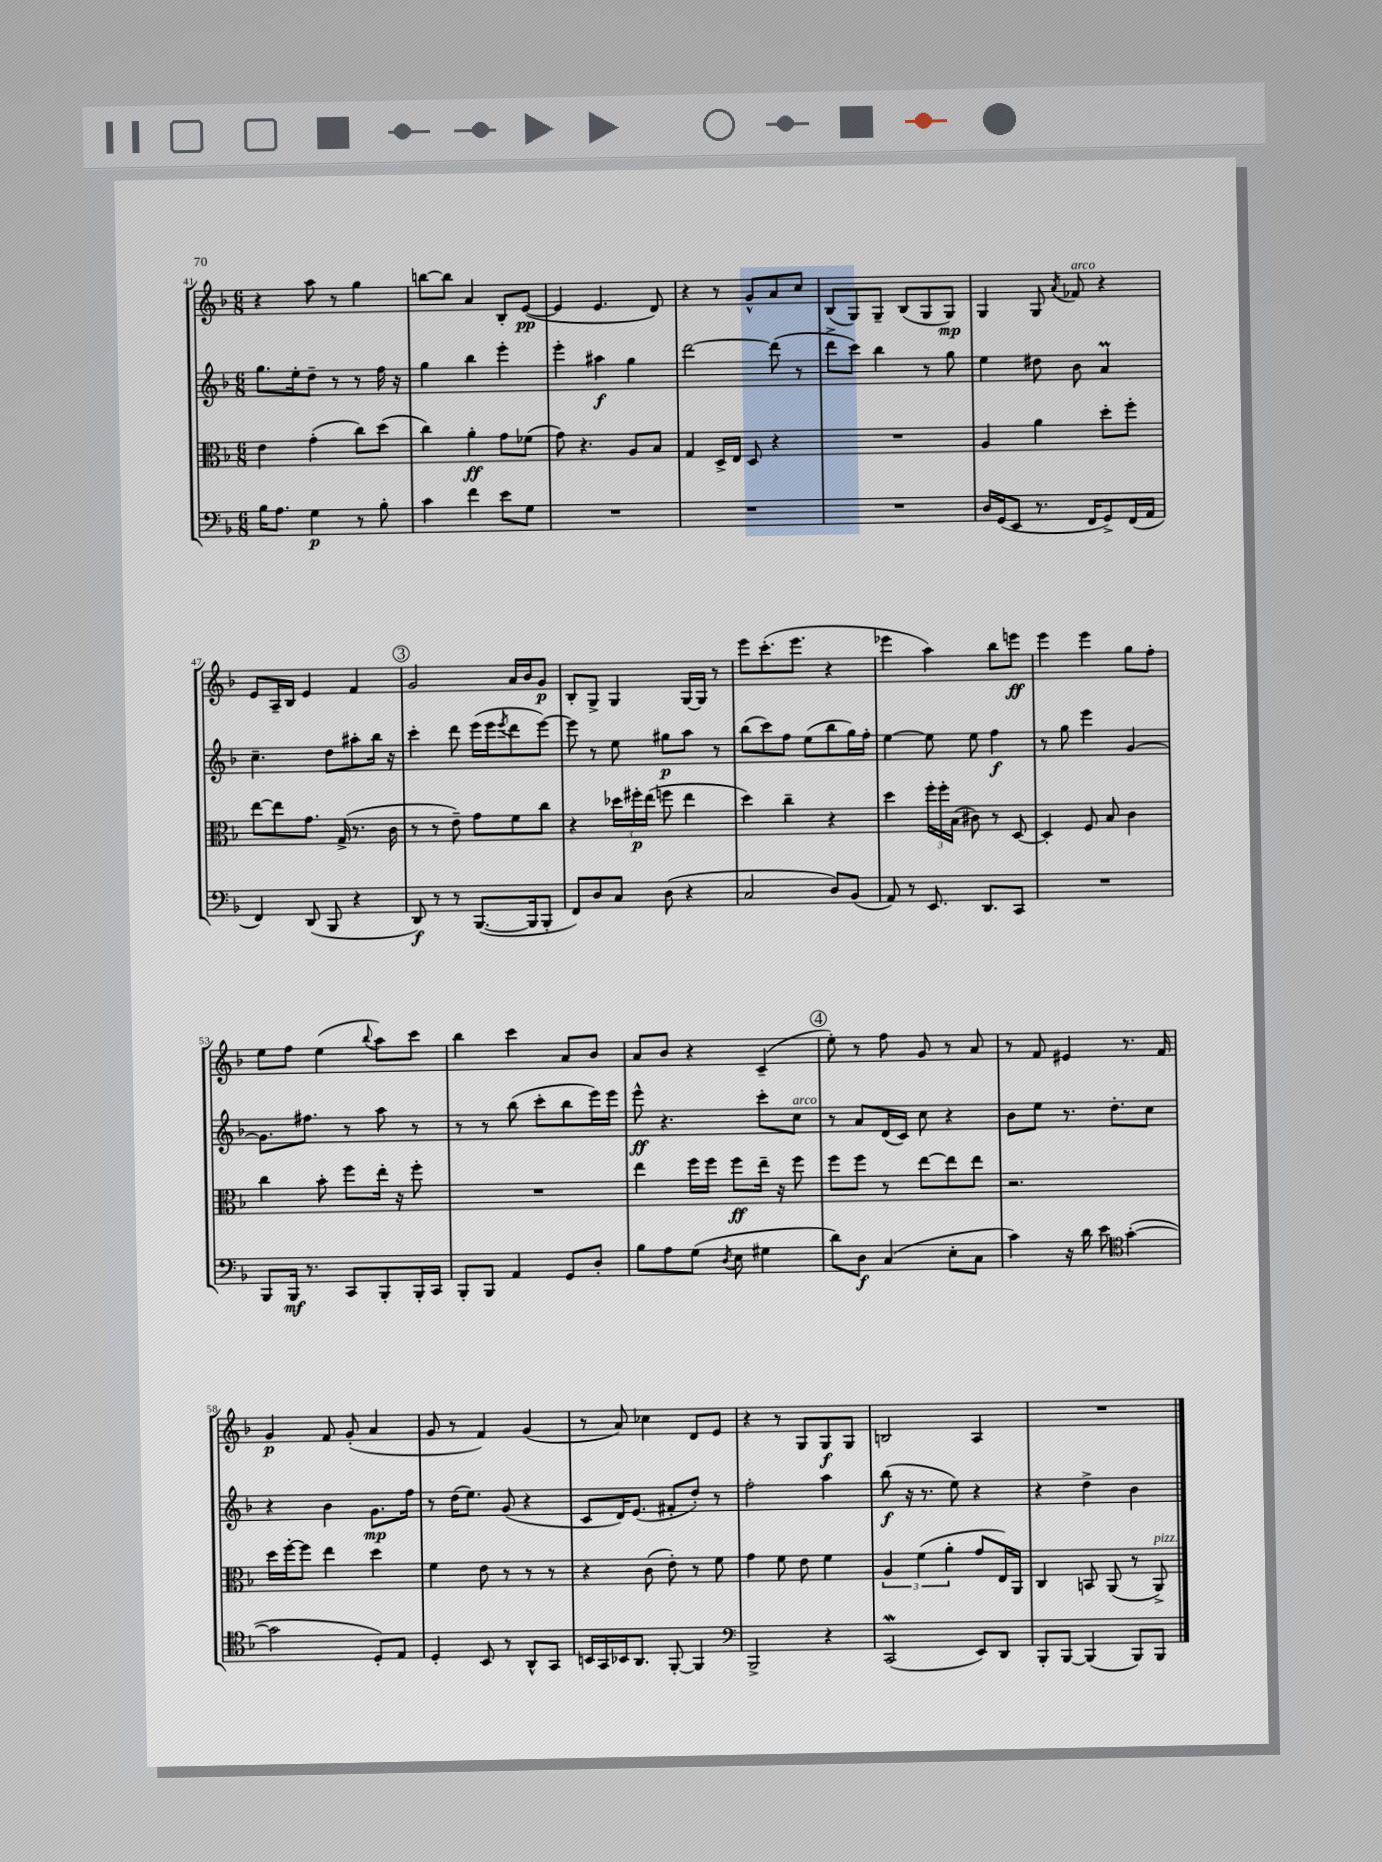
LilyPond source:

<<
\new StaffGroup <<
\new Staff = "s0" {
    \clef treble \key f \major \numericTimeSignature \time 6/8
    r4 a''8 r8 g''4 |
    b''8~ b''8 a'4 bes8-. e'8~\pp( |
    e'4 e'4. d'8) |
    r4 r8 g'8-^ a'8 c''8 |
    bes8( g8) g8-- bes8( g8 g8\mp) |
    g4 g8 \acciaccatura { a'8 } fes'8^\markup { \italic "arco" } r4 |
    e'8 a16-- bes16 e'4 f'4 |
    \mark \markup { \circle "3" } g'2 a'16 bes'16 g'8\p |
    bes8-. g8-> g4 g16~ g16 r8 |
    e'''8 c'''8.-.( e'''8. r4 |
    ees'''4 a''4) bes''8 e'''8\ff |
    e'''4 e'''4 g''8 f''8-. |
    e''8 f''8 e''4( \appoggiatura { bes''8 } a''8) c'''8 |
    bes''4 c'''4 a'8 bes'8 |
    a'8 bes'8 r4 c'4--( |
    \mark \markup { \circle "4" } e''8-.) r8 f''8 g'8 r8 a'8 |
    r8 f'8 eis'4 r8. f'16 |
    g'4\p f'8 g'8-.( a'4 |
    g'8 r8 f'4) g'4( |
    r8 a'8) ces''4 d'8 e'8 |
    r4 r8 g8 g8\f g8 |
    b2 a4 |
    R2. \bar "|." |
}
\new Staff = "s1" {
    \clef treble \key f \major \numericTimeSignature \time 6/8
    g''8. e''16-. d''8-- r8 r8 f''16 r16 |
    g''4 bes''4 e'''4-. |
    e'''4-. ais''4\f g''4 |
    d'''2~ d'''8( r8 |
    d'''8-> c'''8) bes''4 r8 g''8 |
    e''4 dis''8 bes'8 a'4\prall |
    c''4.-- d''8 ais''8-. bes''16 r16 |
    \mark \markup { \circle "3" } c'''4-. d'''8 e'''16( e'''16 \acciaccatura { e'''8 } d'''8 e'''8~) |
    e'''8 r8 e''8 gis''8\p a''8 r8 |
    bes''8( c'''8) f''8 e''8( bes''8 g''16) f''16-. |
    e''4~ e''8 e''8 f''4\f |
    r8 g''8 e'''4 g'4~ |
    g'8. fis''8. r8 a''8 r8 |
    r8 r8 bes''8( c'''8-. bes''8 e'''16) e'''16 |
    e'''8-^\ff r4. c'''8-. c''8^\markup { \italic "arco" } |
    \mark \markup { \circle "4" } r8 a'8 d'16( c'16) c''8 r4 |
    bes'8 e''8 r8. d''8.-. c''8 |
    r4 bes'4 g'8.\mp f''16 |
    r8 d''16( e''8.) g'8( r4 |
    c'8 d'16) e'8.( fis'8-. d''8-.) r8 |
    f''2-. a''4 |
    bes''8\f( r16 r8. e''8) r4 |
    r4 d''4-> bes'4 \bar "|." |
}
\new Staff = "s2" {
    \clef alto \key f \major \numericTimeSignature \time 6/8
    e'4 g'4-.( c''8) d''8( |
    c''4) a'4-.\ff g'8 fes'8( |
    g'8) r4. a8 bes8 |
    g4 d16-> e16 d8 r4 |
    R2. |
    a4 a'4 d''8-. f''8-. |
    e''8~ e''8 g'8. g16->( r8. c'16 |
    \mark \markup { \circle "3" } r8 r8 e'8--) g'8 f'8 c''8 |
    r4 \tuplet 3/2 { des''16 fis''16-.\p e''16( } f''8 e''4 |
    d''4) c''4-- r4 |
    d''4 \tuplet 3/2 { f''16-. f''16-. bes16( } cis'8) r8 d8~ |
    d4-. f8 bes8 c'4 |
    c''4 bes'8-. f''8 e''16-. r16 f''8-. |
    R2. |
    e''4 f''16 f''16 f''8\ff e''16-- r16 f''8 |
    \mark \markup { \circle "4" } f''8 f''8 r8 e''8~ e''8 e''8 |
    r2. |
    d''16 f''16~-. f''8 e''4 d''4 |
    f'4 e'8 r8 r8 r8 |
    r4 c'8( e'8-.) r8 f'8 |
    g'4 f'8 e'8 f'4 |
    \tuplet 3/2 { a4 f'4( a'4-. } g'8 e16) a,16 |
    c4 b,8 a,8( r8 a,8->^\markup { \italic "pizz." }) \bar "|." |
}
\new Staff = "s3" {
    \clef bass \key f \major \numericTimeSignature \time 6/8
    bes16 a8. g4\p r8 bes8-. |
    c'4 f'4 e'8 g8 |
    R2. |
    R2. |
    R2. |
    d16 g,16( e,8 r8. f,16 g,8->) f,16( a,16 |
    f,4) d,8( bes,,8 r4 |
    \mark \markup { \circle "3" } d,8\f) r8 r8 bes,,8.~( bes,,16 bes,,8-. |
    f,8) d8 c8 d8( r4 |
    c2 d8) bes,8( |
    a,8) r8 e,8. d,8. c,8 |
    R2. |
    bes,,8 bes,,16\mf r8. c,8 bes,,8-. bes,,16-. c,16 |
    bes,,8-. bes,,8 a,4 g,8 d8-. |
    bes8 a8 g8( \acciaccatura { d8 } e8 gis4 |
    \mark \markup { \circle "4" } d'8) d8\f c4( e8-. c8 |
    c'4) r16 d'16 e'8 \clef tenor g'4~-.( |
    g'2 d8-.) e8 |
    d4-. bes,8 r8 a,8-^ g,8 |
    b,16 g,16 bes,16 a,8. f,8~-. f,4 |
    \clef bass bes,,2-> r4 |
    c,2\mordent( e,8) d,8 |
    bes,,8-. bes,,8~ bes,,4( bes,,8) bes,,8 \bar "|." |
}
>>
>>
\layout { \context { \Score currentBarNumber = #41 } }
